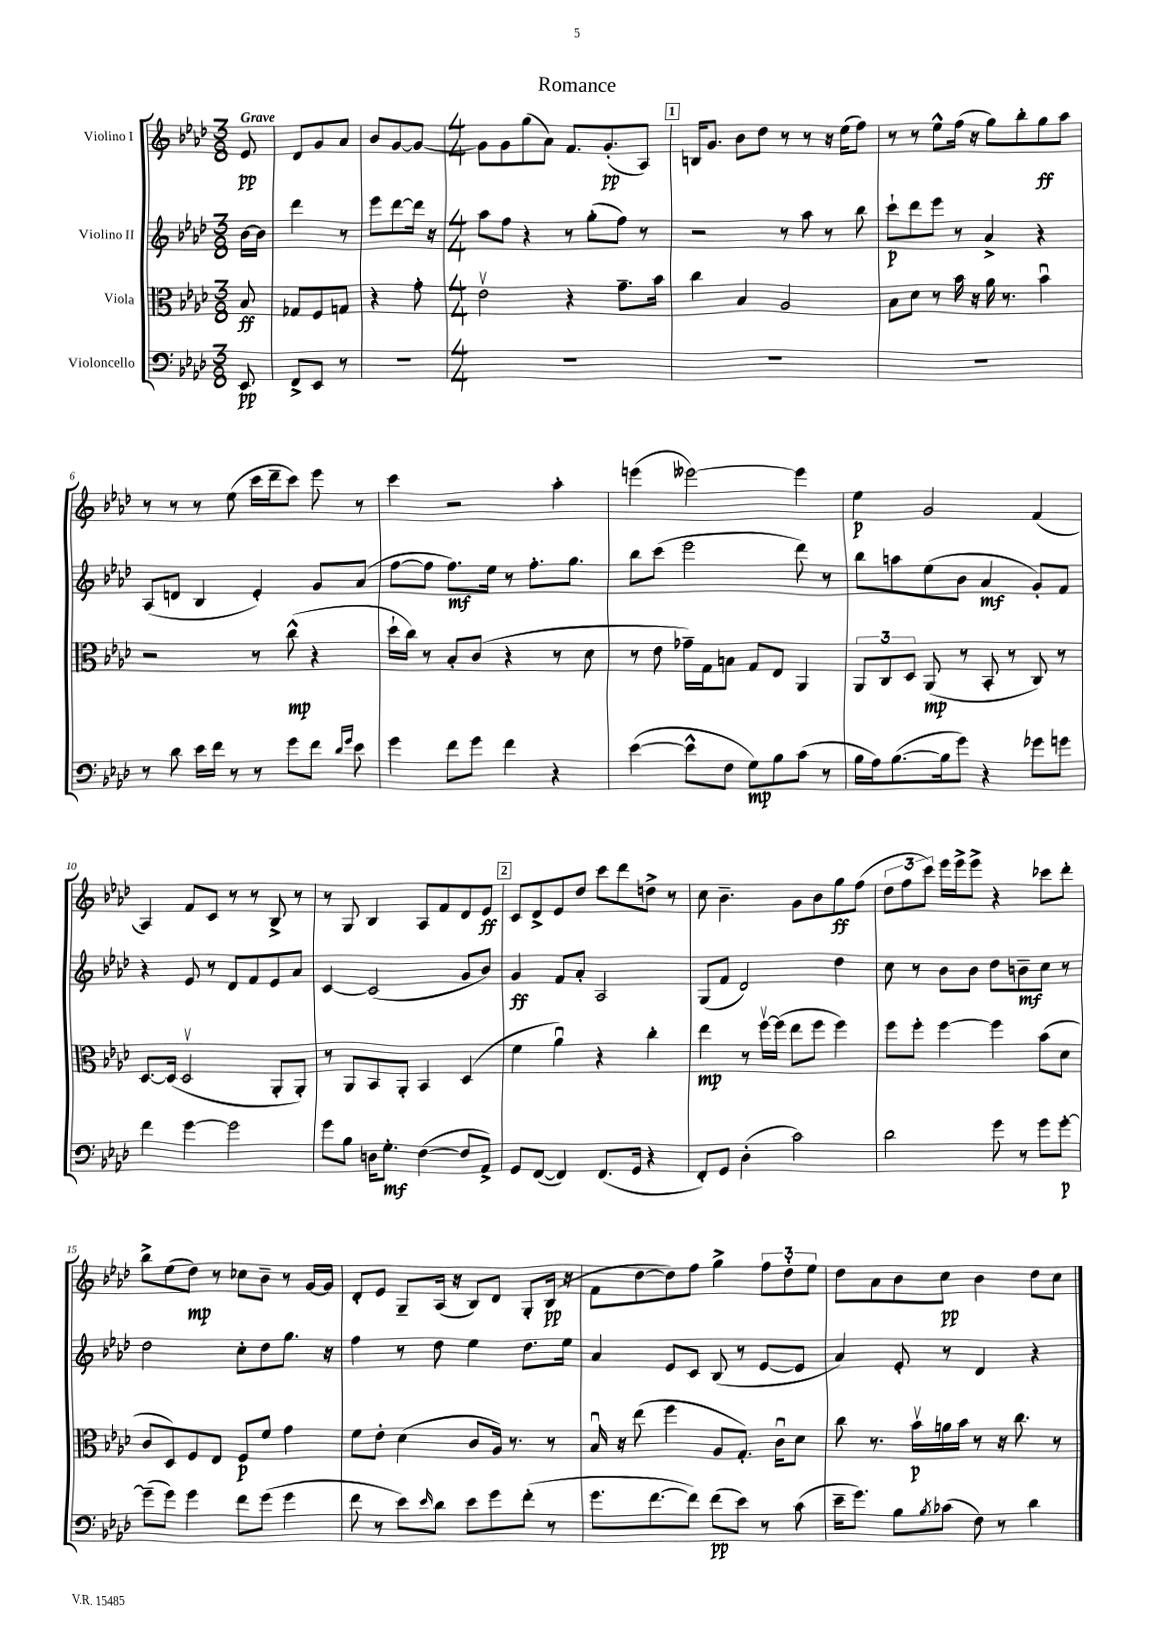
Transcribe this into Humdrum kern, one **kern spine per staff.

**kern	**kern	**kern	**kern
*staff4	*staff3	*staff2	*staff1
*clefF4	*clefC3	*clefG2	*clefG2
*k[b-e-a-d-]	*k[b-e-a-d-]	*k[b-e-a-d-]	*k[b-e-a-d-]
*M3/8	*M3/8	*M3/8	*M3/8
8EE-	8B-	[16b-	8e-
.	.	16b-]	.
=	=	=	=
8FF^	8G-	4ddd-	8d-
8EE-	8F	.	8g
8r	8G	8r	8a-
=	=	=	=
4.r	4r	8eee-	8b-
.	.	[8ddd-	[8g
.	8g'	16ddd-]	8g_
.	.	16r	.
=	=	=	=
*M4/4	*M4/4	*M4/4	*M4/4
1r	2e-v	8aa-	8g]
.	.	8ff	8g
.	.	4r	(8gg
.	.	.	8a-)
.	4r	8r	8.f
.	.	(8gg'	.
.	.	.	(8.g'
.	8.g~	8ff)	.
.	.	8r	8A-)
.	16b-	.	.
=	=	=	=
1r	4cc	2r	16B
.	.	.	8.g
.	4B-	.	8b-
.	.	.	8dd-
.	2A-	8r	8r
.	.	8aa-	8r
.	.	8r	16r
.	.	.	(16ee-
.	.	8bb-	8ff)
=	=	=	=
1r	8B-	8ccc`	8r
.	8d-	8ddd-	8r
.	8r	8eee-	8ee-^^
.	16b-	8r	(16ff
.	16r	.	16r
.	16a-	4a-^	8gg)
.	8.r	.	.
.	.	.	8bb-'
.	4b-u	4r	8gg
.	.	.	8aa-
=	=	=	=
8r	2r	(8A-	8r
8d-	.	8d	8r
16e-	.	4B-	8r
16f	.	.	.
8r	.	.	(8ee-
8r	8r	4e-')	16ccc
.	.	.	16ddd-~
8g	(8cc^^	.	8ccc)
8f	4r	8g	8eee-
16qqd-	.	.	.
16qqg	.	.	.
8e-	.	(8a-	8r
=	=	=	=
4g	16dd-`	[8ff	4ccc
.	16cc)	.	.
.	8r	8ff]	.
8f	8B-'	8.ff)	2r
8g	(8c	.	.
.	.	16ee-	.
4f	4r	8r	.
.	.	8.ff'	.
4r	8r	.	4aa-'
.	.	8.gg	.
.	8d-	.	.
=	=	=	=
([4e-	8r	8bb-	(4eee
.	8e-	(8ccc	.
8e-^^]	16g-~)	2eee-	[2eee--)
.	16G	.	.
8F	8B	.	.
8G)	8G	.	.
8B-	8E-	.	.
(8c	4AA-	8ddd-)	4eee--]
8r	.	8r	.
=	=	=	=
16B-	12AA-	8bb-	4ee-
16A-)	.	.	.
.	12C	.	.
([8.B-	.	8aa	.
.	12D-	.	.
.	(8AA-	(8ee-	2g
16B-]	.	.	.
8g)	8r	8b-	.
4r	8BB-'	4a-	.
.	8r	.	.
8g-	8C)	8g')	(4f
8g	8r	8f	.
=	=	=	=
4f	[8.D-	4r	4A-)
.	(16D-]	.	.
[4g	2D-v	8e-	8f
.	.	8r	8c
2g]	.	8d-	8r
.	.	8f	8r
.	8AA-'	8e-	8B-^
.	8AA-')	8a-	8r
=	=	=	=
8g	8r	[4c	8r
8B-	8AA-	.	8G
16D	8BB-	(2c]	4B-
8.G'	.	.	.
.	8AA-'	.	.
([4F	4BB-	.	8A-
.	.	.	8f
8F]	(4D-	8g	8d-
8AA-^)	.	8b-)	8e-
=	=	=	=
8GG	4f	4g	8c
([8FF	.	.	8d-^
4FF])	4a-u)	8f	8e-
.	.	8a-'	8dd-
(8.FF	4r	2A-	8ccc
.	.	.	8ddd-
16GG	.	.	.
4r	4cc'	.	8dd^
.	.	.	8r
=	=	=	=
8FF')	4ee-	(8G	8cc
8GG	.	8f	4.b-~
(4D-'	8r	2d-)	.
.	[16ffv	.	.
.	(16ff]	.	.
2c)	8ee-	.	8g
.	8ff	.	8b-
.	4ff)	4dd-	8gg
.	.	.	(8ff
=	=	=	=
2d-	8ff	8cc	12dd-
.	.	.	12ff
.	8ff'	8r	.
.	.	.	12ccc)
.	[4ff	8b-	16eee-
.	.	.	16eee-^
.	.	8b-	8eee-^
8g	4ff]	8dd-	4r
8r	.	8b~	.
8g	(8b-	8cc	8ccc-
[8g'	8d-	8r	8ddd-'
=	=	=	=
(8g~]	8c	2dd-	8bb-^
8g)	8D-)	.	(8ee-
4g	8F	.	8dd-)
.	8E-	.	8r
8f	8F	8cc'	8cc-
(8g	8f	8dd-	8b-~
4g	4g	8.gg	8r
.	.	.	[16g
.	.	16r	16g]
=	=	=	=
8f	8f	4ff	8d-'
8r	8e-'	.	8e-
8e-)	(4d-	8r	8G~
16qqe-	.	.	.
8d-	.	8dd-	(16A-
.	.	.	16r
8e-	8c	4ee-	8B-)
8g	16A-)	.	8d-
.	8.r	.	.
(8f'	.	8.dd-	8G'
8r	8r	.	(16B-
.	.	16ee-	16r
=	=	=	=
8.g	16B-u	4a-	8f
.	16r	.	.
.	(8ee-	.	[8dd-
[8.f	.	.	.
.	4ff	8e-	8dd-])
8f])	.	8c	8ff
(8f	8A-	(8B-	4gg^
8e-)	8.G')	8r	.
8r	.	[8e-	12ff
.	16cu	.	.
.	.	.	12dd-'
(8c	8d-	8e-]	.
.	.	.	12ee-
=	=	=	=
16e-~	8cc	4a-)	8dd-
8.g)	.	.	.
.	8.r	.	8a-
8B-	.	8e-'	8b-
.	16b-v	.	.
8qB-	.	.	.
(8c-	16a	8r	8cc
.	16b-	.	.
8F)	8r	4d-	4b-
8r	16r	.	.
.	8.cc	.	.
4d-	.	4r	8dd-
.	8r	.	8cc
==	==	==	==
*-	*-	*-	*-
